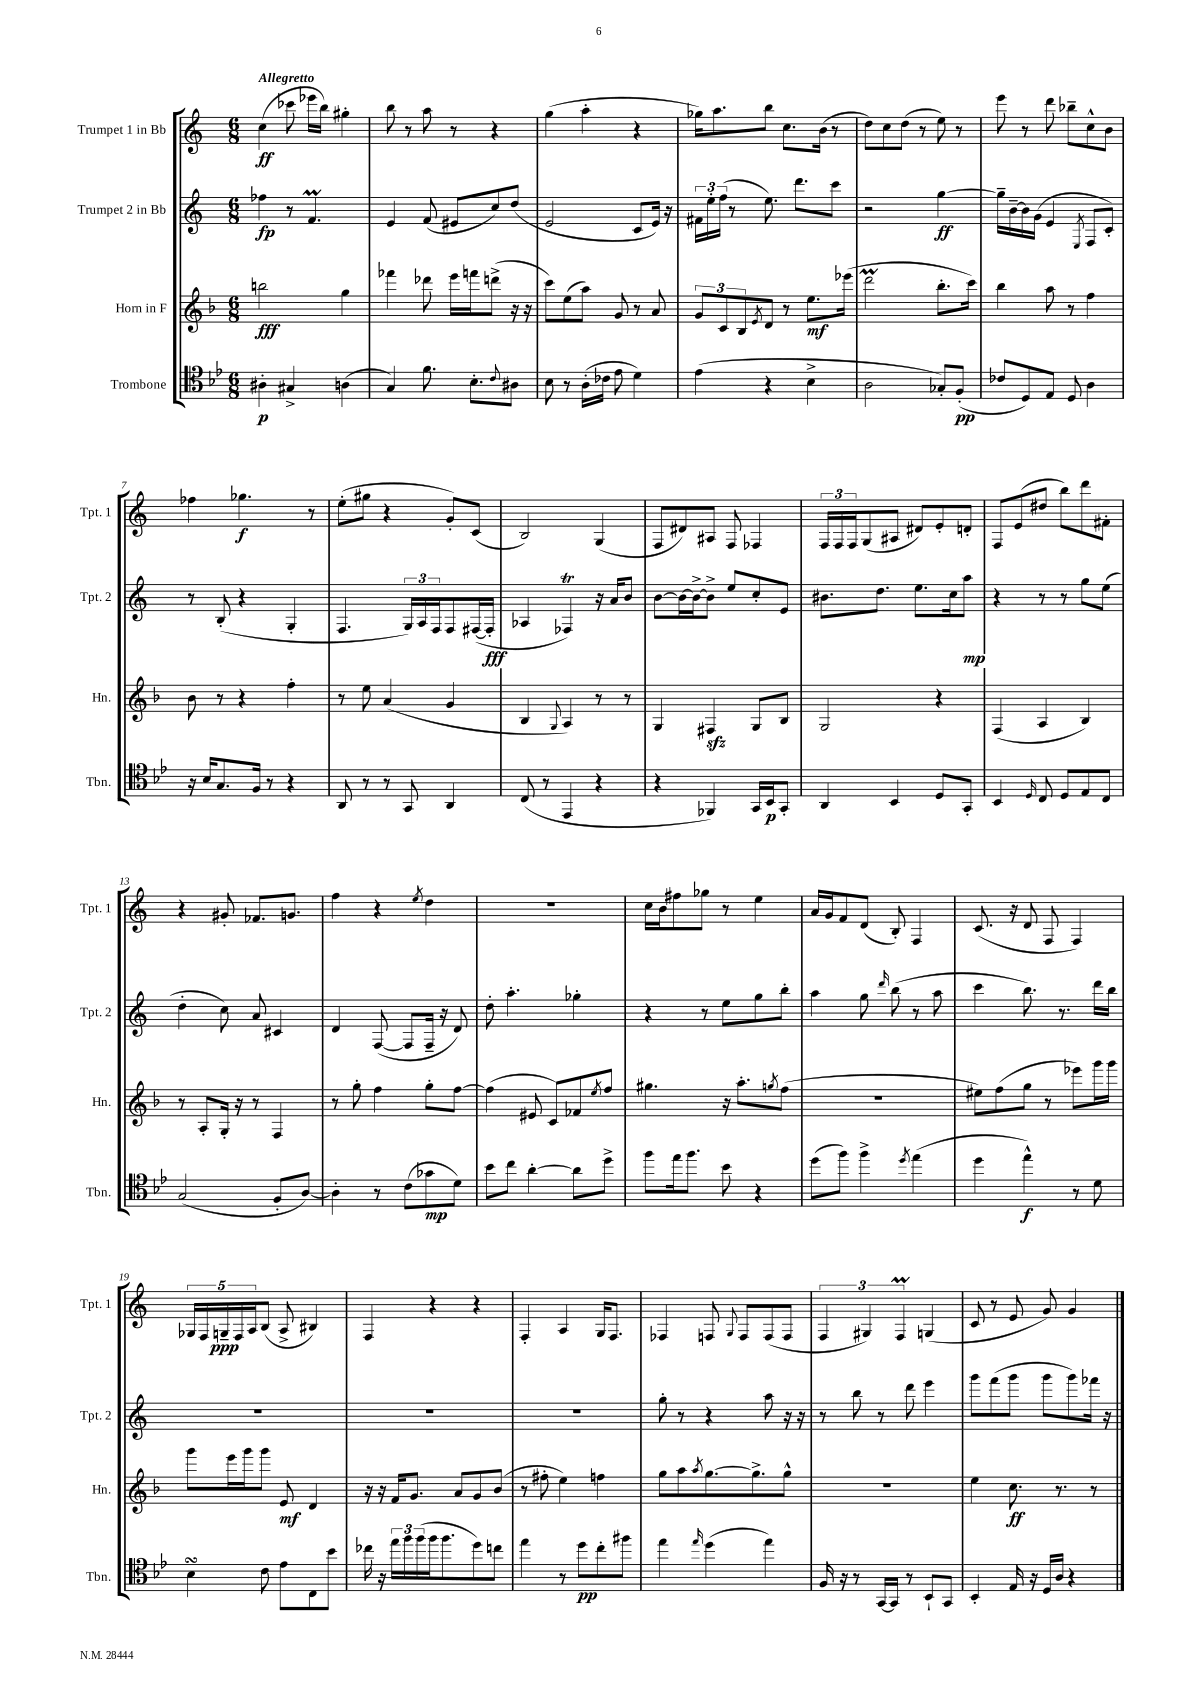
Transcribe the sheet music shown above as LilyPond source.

<<
\new StaffGroup <<
\new Staff = "s0" \with { instrumentName = "Trumpet 1 in Bb" shortInstrumentName = "Tpt. 1" } {
    \clef treble \key c \major \numericTimeSignature \time 6/8 \tempo "Allegretto"
    c''4\ff( ces'''8 ees'''16 b''16) gis''4-. |
    b''8 r8 a''8 r8 r4 |
    g''4( a''4-. r4 |
    ges''16) a''8. b''8 c''8. b'16( r8 |
    d''8) c''8 d''8( r8 e''8) r8 |
    e'''8 r8 d'''8 bes''8-- c''8-^ b'8 |
    fes''4 ges''4.\f r8 |
    e''8-.( gis''8 r4 g'8-.) c'8( |
    b2) g4( |
    f8 dis'8) ais8 f8 fes4 |
    \tuplet 3/2 { f16 f16 f16 } g8( ais8 dis'8) e'8-. d'8-. |
    f8 e'8( dis''8 b''8) d'''8 fis'8-. |
    r4 gis'8-. fes'8. g'8. |
    f''4 r4 \acciaccatura { e''8 } d''4 |
    R2. |
    c''16 b'16 fis''8 ges''8 r8 e''4 |
    a'16 g'16 f'8 d'8( b8-.) f4 |
    c'8.( r16 d'8 f8 f4) |
    \tuplet 5/4 { ges16 f16 g16--\ppp f16 a16 } b8( a8-> bis4) |
    f4 r4 r4 |
    f4-. a4 g16 f8. |
    fes4 f8 \appoggiatura { g8 } f8 f8( f8 |
    \tuplet 3/2 { f4 gis4) f4\prall } g4( |
    c'8 r8 e'8 g'8) g'4 \bar "|." |
}
\new Staff = "s1" \with { instrumentName = "Trumpet 2 in Bb" shortInstrumentName = "Tpt. 2" } {
    \clef treble \key c \major \numericTimeSignature \time 6/8
    fes''4\fp r8 f'4.\prall |
    e'4 f'8( eis'8 c''8) d''8( |
    e'2 c'8 e'16) r16 |
    \tuplet 3/2 { fis'16 e''16-. f''16( } r8 e''8.) d'''8. c'''8 |
    r2 g''4~\ff |
    g''16-- b'16~-- b'16 g'16( e'4 \acciaccatura { e8 } f8 c'8-.) |
    r8 b8-.( r4 g4-. |
    f4. \tuplet 3/2 { g16) a16 f16 } f8 fis16~( fis16-.\fff |
    aes4 fes4\trill) r16 a'16 b'8 |
    b'8~ b'16~ b'16~-> b'8-> e''8 c''8-. e'8 |
    bis'8. d''8. e''8. c''16 a''8\mp |
    r4 r8 r8 g''8 e''8( |
    d''4-. c''8) a'8 cis'4 |
    d'4 f8~( f8 f16-- r16 d'8) |
    d''8-. a''4.-. ges''4-. |
    r4 r8 e''8 g''8 b''8-. |
    a''4 g''8 \grace { d'''16 } b''8( r8 a''8 |
    c'''4 b''8.) r8. d'''16 b''16 |
    R2. |
    R2. |
    R2. |
    g''8-. r8 r4 a''8 r16 r16 |
    r8 b''8 r8 d'''8 e'''4 |
    g'''8 f'''8( g'''8 g'''8 g'''8) fes'''16 r16 \bar "|." |
}
\new Staff = "s2" \with { instrumentName = "Horn in F" shortInstrumentName = "Hn." } {
    \clef treble \key f \major \numericTimeSignature \time 6/8
    b''2\fff g''4 |
    fes'''4 des'''8 e'''16 f'''16 d'''8->( r16 r16 |
    c'''8) e''8( a''8) g'8 r8 a'8 |
    \tuplet 3/2 { g'8 c'8 bes8 } \acciaccatura { e'8 } d'8 r8 e''8.\mf ees'''16( |
    d'''2\prall bes''8.-. c'''16) |
    bes''4 a''8 r8 f''4 |
    bes'8 r8 r4 f''4-. |
    r8 e''8 a'4( g'4 |
    bes4 \appoggiatura { g8 } a4) r8 r8 |
    g4 fis4\sfz g8 bes8 |
    g2 r4 |
    f4( a4 bes4) |
    r8 a8-. g16-. r16 r8 f4 |
    r8 g''8-. f''4 g''8-. f''8~ |
    f''4( eis'8 c'8) fes'8 \acciaccatura { e''8 } f''8 |
    gis''4. r16 a''8.-. \acciaccatura { g''8 } f''8( |
    R2. |
    eis''8) f''8( g''8 r8 ees'''8) g'''16 g'''16 |
    g'''8 e'''16 g'''16 g'''8 e'8\mf d'4 |
    r16 r16 f'16 g'8. a'8 g'8 bes'8( |
    r8 fis''8-. e''4) f''4 |
    g''8 a''8 \acciaccatura { a''8 } g''8.~ g''8.-> g''8-^ |
    R2. |
    e''4 c''8.\ff r8. r8 \bar "|." |
}
\new Staff = "s3" \with { instrumentName = "Trombone" shortInstrumentName = "Tbn." } {
    \clef tenor \key bes \major \numericTimeSignature \time 6/8
    ais4-.\p gis4-> a4( |
    g4) f'8. bes8.-. \appoggiatura { c'8 } ais8 |
    bes8 r8 a16-.( ces'16 ees'8 d'4) |
    ees'4( r4 bes4-> |
    a2 ges8-.) f8-.\pp( |
    ces'8 d8) ees8 d8 a4 |
    r16 bes16 g8. f16 r8 r4 |
    a,8 r8 r8 g,8 a,4 |
    c8( r8 ees,4 r4 |
    r4 fes,4) g,16 bes,16\p g,8-. |
    a,4 bes,4 d8 g,8-. |
    bes,4 \grace { d16 } c8 d8 ees8 c8 |
    g2( f8-. a8~) |
    a4-. r8 c'8( ges'8\mp d'8) |
    bes'8 c''8 a'4~-. a'8 d''8-> |
    f''8 ees''16 f''8. bes'8 r4 |
    d''8( f''8) f''4-> \acciaccatura { d''8 } ees''4( |
    d''4 ees''4-^\f) r8 d'8 |
    bes4\turn c'8 ees'8 c8 bes'8 |
    ces''16 r16 \tuplet 3/2 { ees''16 f''16 f''16( } f''16 f''8. d''8) c''8 |
    ees''4 r8 d''8\pp c''8-. fis''8 |
    ees''4 \grace { ees''16 } d''4( ees''4) |
    f16 r16 r8 g,16~ g,16 r8 bes,8-! g,8 |
    bes,4-. ees16 r16 d16 a16 r4 \bar "|." |
}
>>
>>
